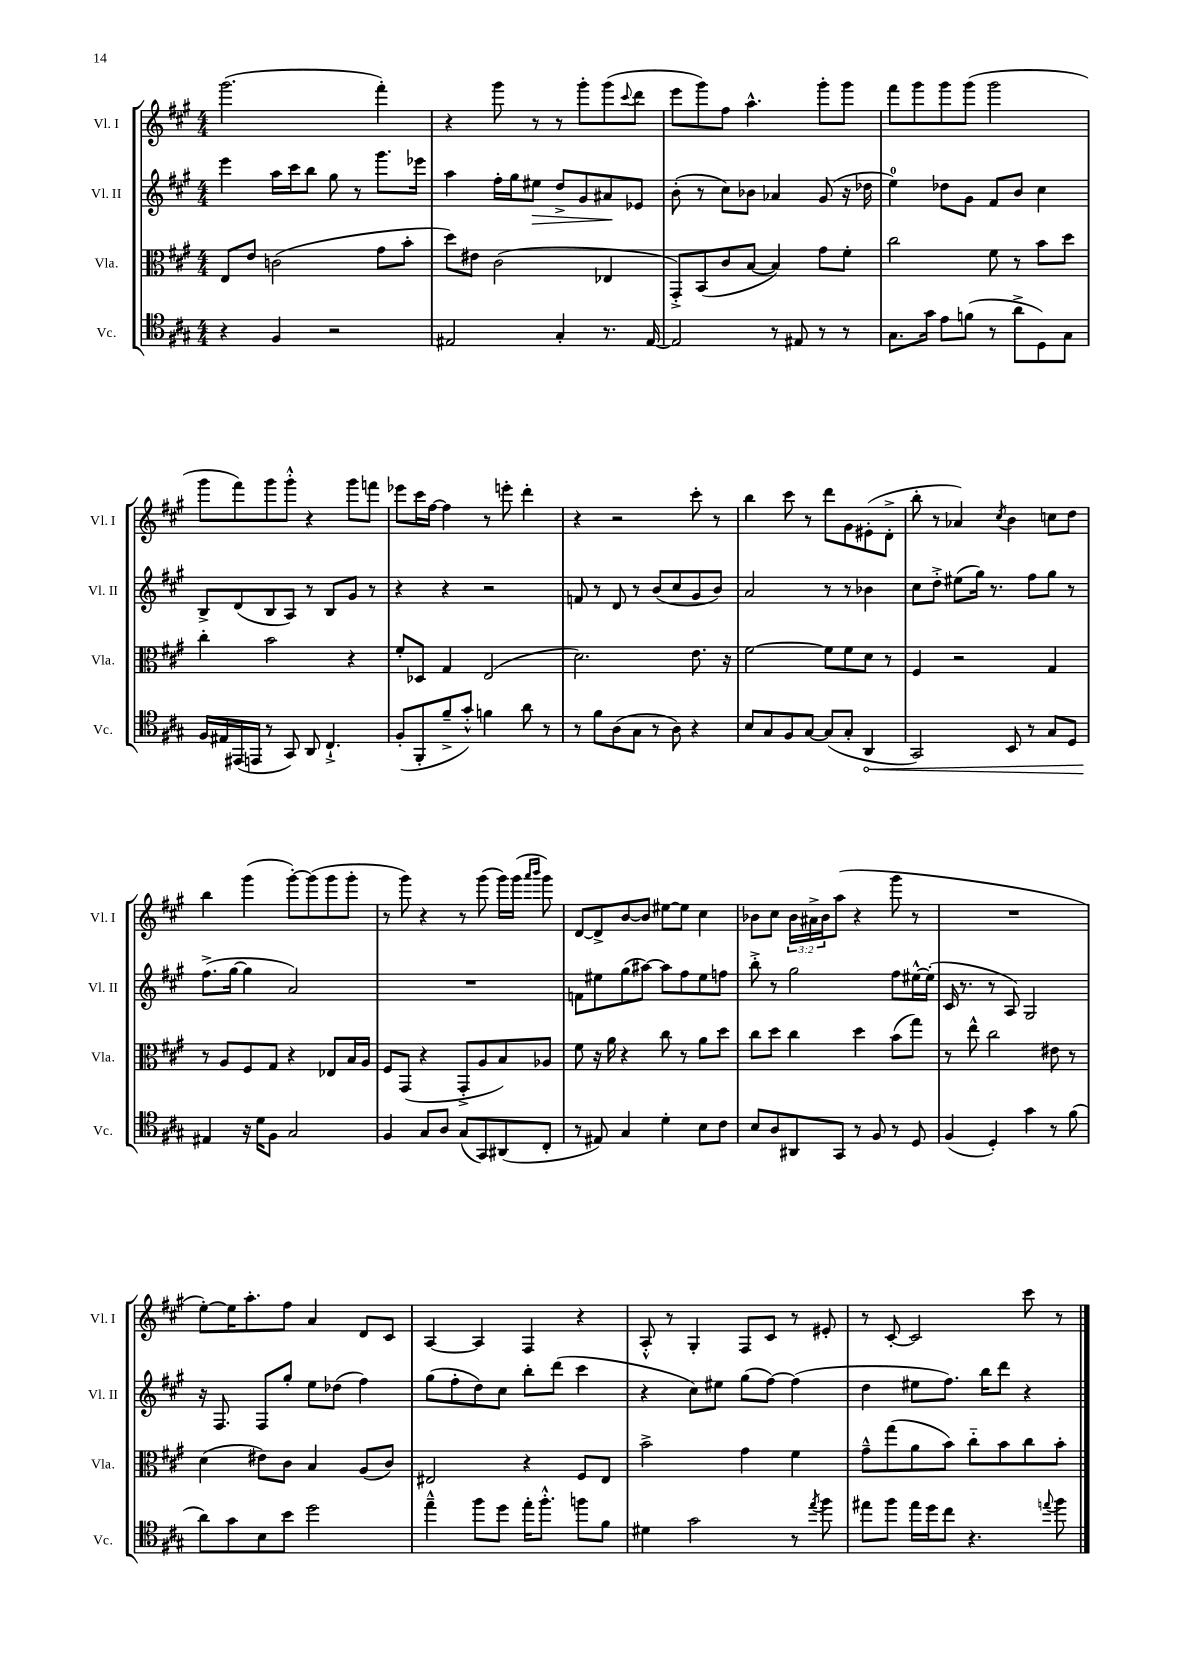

**kern	**kern	**kern	**kern
*staff4	*staff3	*staff2	*staff1
*clefC4	*clefC3	*clefG2	*clefG2
*k[f#c#g#]	*k[f#c#g#]	*k[f#c#g#]	*k[f#c#g#]
*M4/4	*M4/4	*M4/4	*M4/4
4r	8E	4eee	(2.ggg#
.	8e	.	.
4F#	(2c	16aa	.
.	.	16ccc#	.
.	.	8bb	.
2r	.	8gg#	.
.	.	8r	.
.	8g#	8.ggg#	4fff#')
.	8b'	.	.
.	.	16eee-	.
=	=	=	=
2E#	8dd)	4aa	4r
.	8e#	.	.
.	(2c#	16ff#'	8ggg#
.	.	16gg#	.
.	.	8ee#	8r
4G#'	.	8dd^	8r
.	.	8g#	8ggg#'
8.r	4E-	8a#	(8ggg#
.	.	.	8qqccc#
.	.	8e-	8ddd
[16E#	.	.	.
=	=	=	=
2E#]	8GG#'^)	(8b'	8eee
.	(8BB	8r	8ggg#)
.	8c#	8cc#)	8ff#
.	[8B	8b-	4.aa^^
8r	4B])	4a-	.
8E#	.	.	.
8r	8g#	(8g#	8ggg#'
8r	8f#'	16r	8ggg#
.	.	16dd-	.
=	=	=	=
8.G#	2cc#	4ee)	8fff#
.	.	.	8ggg#
16g#	.	.	.
8e	.	8dd-	8ggg#
(8f	.	8g#	(8ggg#
8r	8f#	8f#	2ggg#
8a^	8r	8b	.
8D)	8b	4cc#	.
8G#	8dd	.	.
=	=	=	=
16F#	4cc#'	8B^	8ggg#
16E#	.	.	.
(16EE#	.	(8d	8fff#)
16EE	.	.	.
8r	2b	8B	8ggg#
8GG#)	.	8A)	8ggg#'^^
8AA	.	8r	4r
4.C#`^	.	8B	.
.	4r	8g#	8ggg#
.	.	8r	8fff
=	=	=	=
(8F#'	8f#'	4r	8eee-
8FF#'	8D-	.	16ccc#
.	.	.	[16ff#
8f#~^	4G#	4r	4ff#]
8g#'^^)	.	.	.
4f	(2E	2r	8r
.	.	.	8eee'
8a	.	.	4ddd'
8r	.	.	.
=	=	=	=
8r	2.d)	8f	4r
8f#	.	8r	.
(8A	.	8d	2r
8G#	.	8r	.
8r	.	(8b	.
8A)	.	8cc#	.
4r	8.e	8g#	8ccc#'
.	.	8b)	8r
.	16r	.	.
=	=	=	=
8B	[2f#	2a	4bb
8G#	.	.	.
8F#	.	.	8ccc#
[8G#	.	.	8r
(8G#]	8f#]	8r	8ddd
8G#'	8f#	8r	8g#
4AA	8d	4b-	(8e#'
.	8r	.	8d'^
=	=	=	=
2GG#)	4F#	8cc#	8bb'
.	.	8dd'^	8r
.	2r	(8ee#	4a-)
.	.	16gg#)	.
.	.	8.r	.
.	.	.	8qcc#
8BB	.	.	4b
8r	.	8ff#	.
8G#	4G#	8gg#	8cc
8D	.	8r	8dd
=	=	=	=
4E#	8r	(8.ff#^	4bb
.	8A	.	.
.	.	[16gg#	.
16r	8F#	4gg#]	(4ggg#
16d	.	.	.
8F#	8G#	.	.
2G#	4r	2a)	[8ggg#')
.	.	.	(8ggg#]
.	8E-	.	8ggg#
.	16B	.	8ggg#'
.	16A	.	.
=	=	=	=
4F#	8F#	1r	8r
.	(8GG#	.	8ggg#)
8G#	4r	.	4r
8A	.	.	.
(8G#	8GG#'^	.	8r
8GG#)	8A	.	(8ggg#
(8AA#	8B)	.	16ggg#)
.	.	.	(16ggg#
.	.	.	16qqaaa
.	.	.	16qqbbb
8C#'	8A-	.	8ggg#)
=	=	=	=
8r	8f#	8f	[8d
8E#)	16r	8ee#	8d^]
.	16a	.	.
4G#	4r	(8gg#	[8b
.	.	[8aa#)	8b]
4d'	8cc#	8aa#]	[8ee#
.	8r	8ff#	8ee#]
8B	8a	8ee#	4cc#
8c#	8dd	8ff	.
=	=	=	=
8B	8cc#	8bb'^	8b-
8A	8dd	8r	8cc#
8AA#	4cc#	2gg#	24b-
.	.	.	24a#^
.	.	.	24b-
8GG#	.	.	(8aa
8r	4dd	.	4r
8F#	.	.	.
8r	(8b	8ff#	8ggg#
8D	8gg#)	[16ee#^^	8r
.	.	(16ee#']	.
=	=	=	=
(4F#	8r	16c#	1r
.	.	8.r	.
.	8ee^^	.	.
4D')	2cc#	8r	.
.	.	8A)	.
4g#	.	2G#	.
8r	8e#	.	.
(8f#	8r	.	.
=	=	=	=
8a)	(4d	16r	[8ee')
.	.	8.F#	.
8g#	.	.	16ee]
.	.	.	8.aa'
8B	8e#)	8F#	.
8b	8c#	8gg#'	8ff#
2dd	4B	8ee	4a
.	.	(8dd-	.
.	(8A	4ff#)	8d
.	8c#)	.	8c#
=	=	=	=
4ee~^^	2E#	(8gg#	[4A
.	.	8ff#'	.
8ff#	.	8dd)	4A]
8dd	.	8cc#	.
16ee'	4r	8bb'	4F#
8.ff#'^^	.	.	.
.	.	(8ddd	.
8ff	8F#	4ccc#	4r
8f#	8E#	.	.
=	=	=	=
4d#	2b^	4r	8A'^^
.	.	.	8r
2g#	.	8cc#)	4G#'
.	.	8ee#	.
.	4g#	(8gg#	8F#
.	.	[8ff#)	8c#
8r	4f#	(4ff#]	8r
8qee	.	.	.
8ff#	.	.	8e#'
=	=	=	=
8ee#	8g#~^^	4dd	8r
8ff#	(8gg#	.	[8c#'
16ee#	8a	8ee#	2c#]
16dd	.	.	.
8cc#	8b)	8.ff#)	.
4.r	8cc#'~	.	.
.	.	16bb	.
.	8b	8ddd	.
.	8cc#	4r	8ccc#
8qqee	.	.	.
8ff#	8b'	.	8r
==	==	==	==
*-	*-	*-	*-
